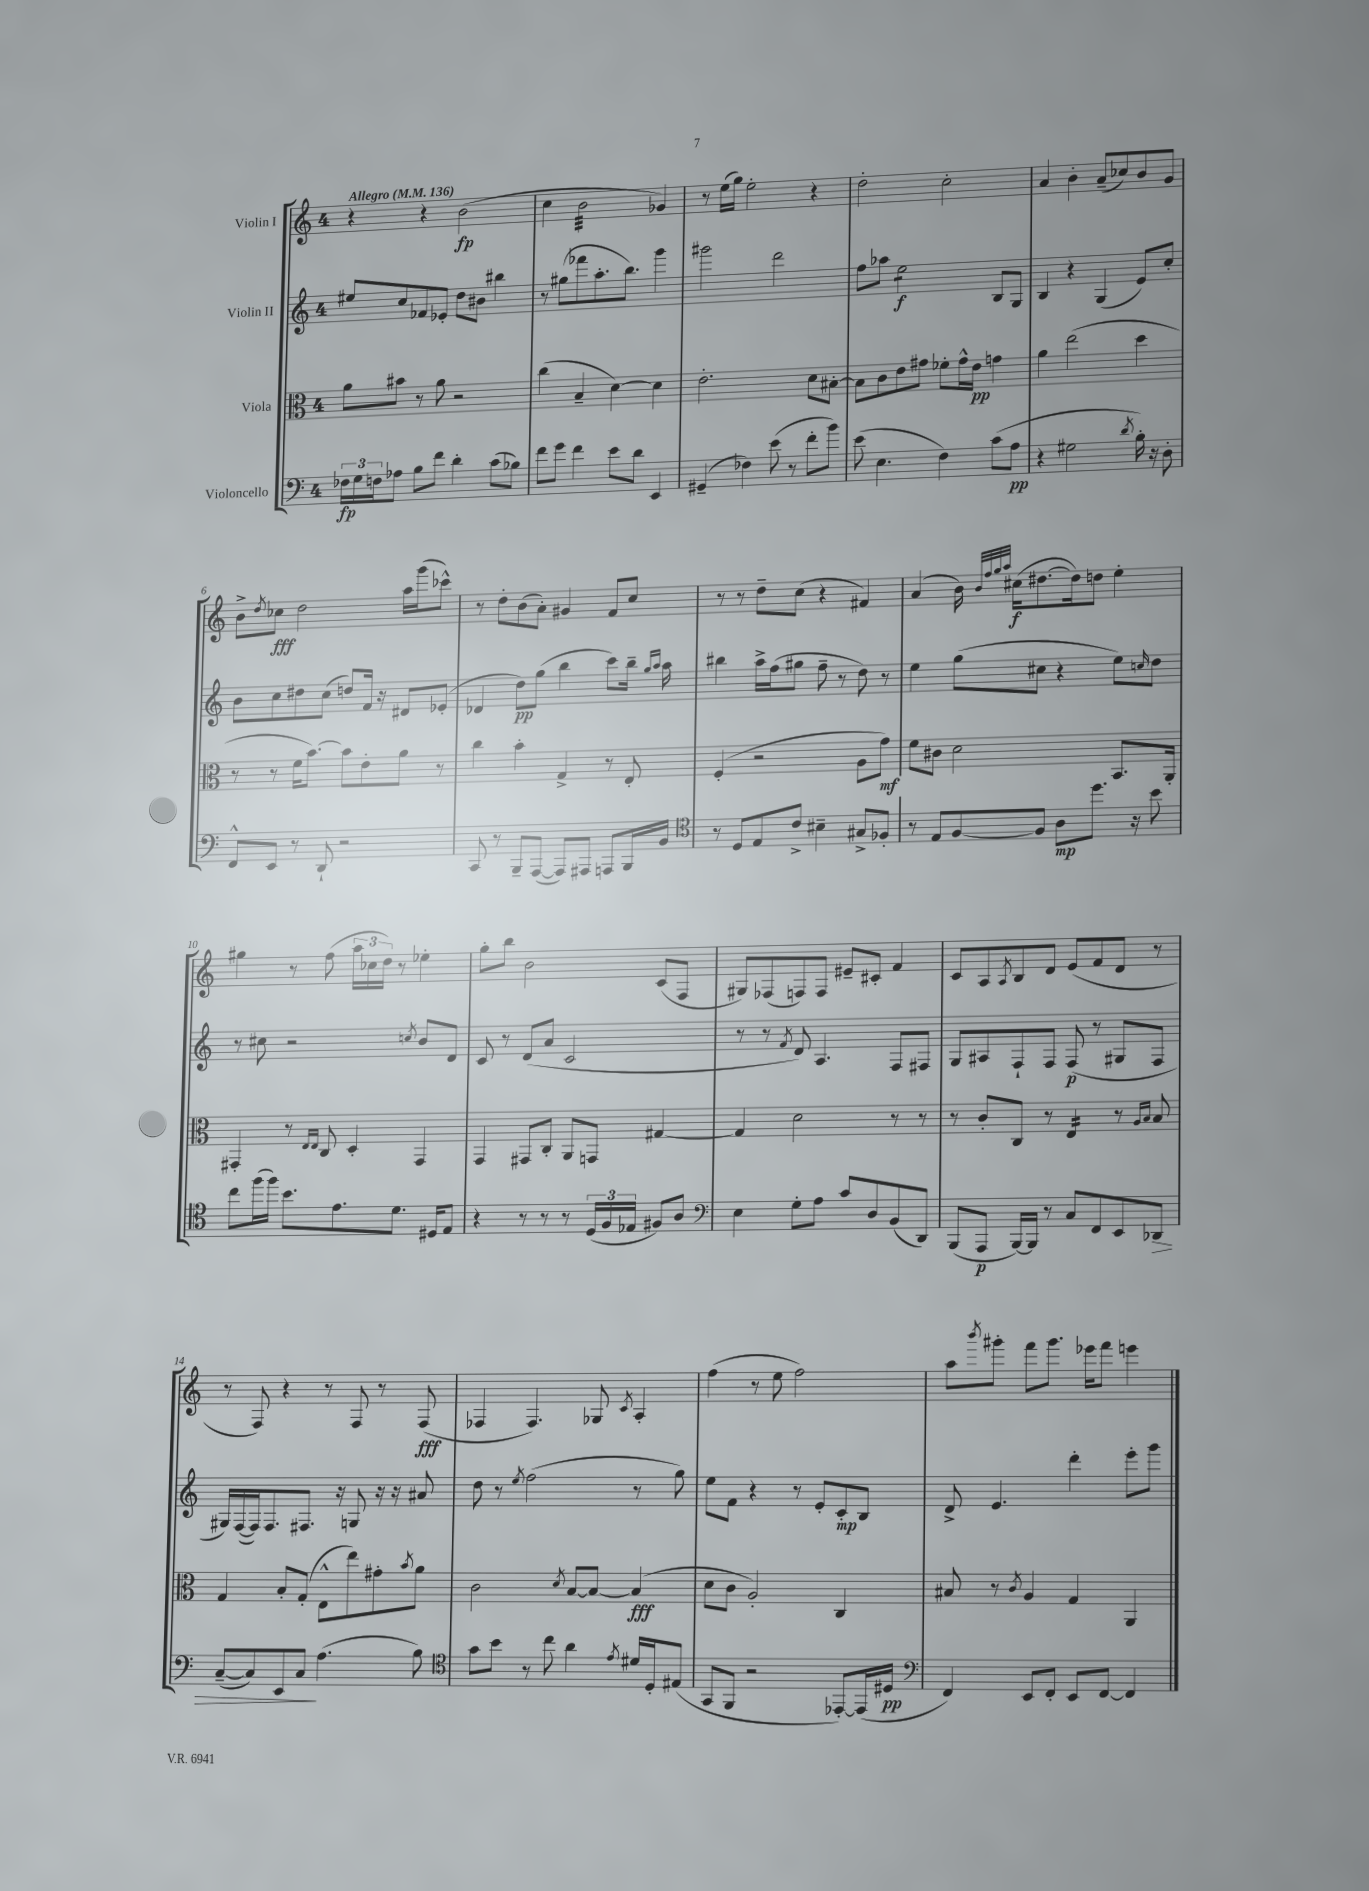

**kern	**kern	**kern	**kern
*staff4	*staff3	*staff2	*staff1
*clefF4	*clefC3	*clefG2	*clefG2
*k[]	*k[]	*k[]	*k[]
*M4/4	*M4/4	*M4/4	*M4/4
*MM136	*MM136	*MM136	*MM136
24F-\LL	8a\L	8ee#/L	4r
24G\	.	.	.
24F\J	.	.	.
8A-\J	8b#\J	8cc/	.
8B\L	8r	8f-/	4r
8f\J	8a\	8e-'/J	.
4d'\	2r	8dd\L	(2b\
.	.	8b#\J	.
(8c\L	.	4bb#\	.
8B-\J)	.	.	.
=	=	=	=
8f\L	(4cc\	8r	4cc\
8g\J	.	(8gg#\L	.
4f\	4B~/	8fff-\	2b\
.	.	8.aa'\	.
8e\L	[4d\)	.	.
.	.	8.bb\J)	.
8d\J	.	.	.
4EE/	4d\]	4ggg\	4g-/)
=	=	=	=
(4GG#~/	2.e'\	2ggg#\	8r
.	.	.	(16ee\LL
.	.	.	16gg\JJ)
4F-\)	.	.	2ee'\
(8e\	.	2ddd\	.
8r	.	.	.
8f'\L	8d\L	.	4r
8b\J)	[8B#'\J	.	.
=	=	=	=
(8e\	8B#\]L	8ff\L	2dd'\
4.E\	8c\	8aa-\J	.
.	8e\	2ee\	.
.	8g#\J	.	.
4F\)	8f-'\L	.	2cc'\
.	16g#^^\L	.	.
.	16e\JJ	.	.
(8c\L	4g\	8B/L	.
8A\J	.	8G/J	.
=	=	=	=
4r	4a\	4B/	4a/
2G#\	(2ee\	4r	4b'\
.	.	(4G/	(8a~/L
.	.	.	8cc-/)
8qd/	.	.	.
16B'\)	4dd\	8e/L)	8b/
16r	.	.	.
8D'\	.	8cc'/J	8g/J
=	=	=	=
8FF^^/L	8r	8b\L	8b^\L
.	.	.	8qdd/
8EE/J	8r	8cc\	8cc-\J
8r	16f\LK	8dd#\	2dd\
.	[8.b\J)	.	.
8DD`/	.	(8cc\J	.
2r	8b\]L	8dd/L)	.
.	8e'\	16f/Jk	.
.	.	16r	.
.	8a\J	8d#/L	16aa\LL
.	.	.	(16ggg\J
.	8r	(8e-'/J	8ccc-^^\J)
=	=	=	=
8CC/	4cc\	4d-/	8r
8r	.	.	8dd'\L
8BBB~/L	4b'\	8dd\L)	(8b\
([8AAA/J	.	(8gg\J	8a'\J)
8AAA/]L)	4G^/	4bb\	4g#/
8AAA#/J	.	.	.
8AAA/L	8r	8ccc\L)	8f/L
16BBB/L	8E'/	16bb~\Jk	8cc/J
.	.	16qqgg/LL	.
.	.	16qqaa/JJ	.
16BB/JJ	.	16aa\	.
=	=	=	=
*clefC4	*	*	*
8r	(4F'/	4bb#\	8r
8D/L	.	.	8r
8E/	2r	16aa^\LL	8dd~\L
.	.	(16ff\J	.
8c^/J	.	8gg#\J	(8cc\J
4B#~\	.	8ff~\	4r
.	.	8r	.
8G#^/L	8A\L	8dd\)	4f#/)
8F-'/J	8g\J)	8r	.
=	=	=	=
8r	8f\L	4ee\	(4a/
8E/L	8c#\J	.	.
[8F/	2d\	(8gg\L	16b\)
.	.	.	32qqb/LLL
.	.	.	32qqff/
.	.	.	32qqgg/
.	.	.	32qqaa/JJJ
.	.	.	(16cc#\LK
8F/]J	.	8cc#\J	[8.dd#\
8A\L	.	4r	.
.	.	.	16dd#\]k)
8.dd\J	.	.	8dd\J
.	8.BB/L	8ee\L)	4ee'\
16r	.	.	.
.	.	16qqcc/	.
8b\	.	8dd\J	.
.	16AA'/Jk	.	.
=	=	=	=
8cc\L	4GG#'/	8r	4gg#\
(16ff\L	.	8cc#\	.
16ff\JJ)	.	.	.
8.b\L	8r	2r	8r
.	16qqE/LL	.	.
.	16qqE/JJ	.	.
.	8C/	.	(8ff\
8.e\	.	.	.
.	4D'/	.	24aa\LL
.	.	.	24cc-\
.	.	.	24dd\JJ)
8.d\J	.	.	8r
.	.	8qcc/	.
.	4GG#/	8b/L	4ee-'\
16D#/LK	.	.	.
8E/J	.	8d/J	.
=	=	=	=
4r	4GG/	8c/	8gg'\L
.	.	8r	8bb\J
8r	8GG#/L	(8d/L	2b\
8r	8C'/J	8a/J	.
8r	8AA/L	2c/	.
(24D/LL	8GG/J	.	.
24F/	.	.	.
24E-/JJ	.	.	.
8F#/L)	[4G#/	.	(8c/L
8A/J	.	.	8F/J
=	=	=	=
*clefF4	*	*	*
4E\	4G#/]	8r	8G#/L)
.	.	8r	(8F-/
.	.	8qf/	.
8G'\L	2d\	8d/)	8F/)
8A\J	.	4.A/	8F/J
8c/L	.	.	8e#~/L
8D/	.	.	8c#'/J
(8BB/	8r	8F/L	4f/
8DD/J)	8r	8F#/J	.
=	=	=	=
(8BBB/L	8r	8G/L	8c/L
8AAA/J	8c'/L	8A#/	8A/
.	.	.	8qA/
[16BBB/LL)	8C/J	8F`/	8B/
16BBB/]JJ	.	.	.
8r	8r	8F/J	8d/J
8C/L	4E/	(8F/	(8e/L
8FF/	.	8r	8f/
8EE/	8r	8G#/L	8d/J
.	16qqA/LL	.	.
.	16qqB/JJ	.	.
8DD-/J	8B/	8F/J	8r
=	=	=	=
([8C~/L	4G/	16G#/LL)	8r
.	.	([16F/	.
8C/])	.	16F/]J)	8F/)
.	.	8.F/	.
8EE/	8B'/L	.	4r
8C/J	(8G'/J	8.F#/J	.
(4.A\	8E^^\L	.	8r
.	.	16r	.
.	8ee\)	8G/	8F/
.	8g#'\	16r	8r
.	.	16r	.
.	8qb/	.	.
8B\)	8a\J	8a#/	(8F/
=	=	=	=
*clefC4	*	*	*
8g\L	2c\	8dd\	4F-/
8b\J	.	8r	.
.	.	8qee/	.
8r	.	(2ff\	4.F-/)
8cc\	.	.	.
.	8qd/	.	.
4a\	[8B/L	.	.
.	8B/_J	.	8G-/
8qe/	.	.	8qc/
16d#/LL	(4B/]	8r	4A'/
16D'/J	.	.	.
(8E#/J	.	8gg\)	.
=	=	=	=
8GG/L	8d\L	8ee\L	(4ff\
8FF/J	8c\J	8f\J	.
2r	2A'/)	4r	8r
.	.	.	8ee\
.	.	8r	2ff\)
.	.	8e'/L	.
[8EE-'/L)	4C/	8c'/	.
(16EE-/]L	.	8B/J	.
16D#/JJ	.	.	.
=	=	=	=
*clefF4	*	*	*
4FF/)	8B#/	8d^/	8aa\L
.	.	.	8qbbb/
.	8r	4.e/	8ggg#'\J
.	8qc/	.	.
8EE/L	4A/	.	8fff\L
8FF'/J	.	.	8.ggg#\J
8EE/L	4G/	4ddd'\	.
.	.	.	16eee-\LK
[8FF/J	.	.	8fff\J
4FF/]	4AA/	8eee'\L	4eee\
.	.	8ggg\J	.
==	==	==	==
*-	*-	*-	*-
